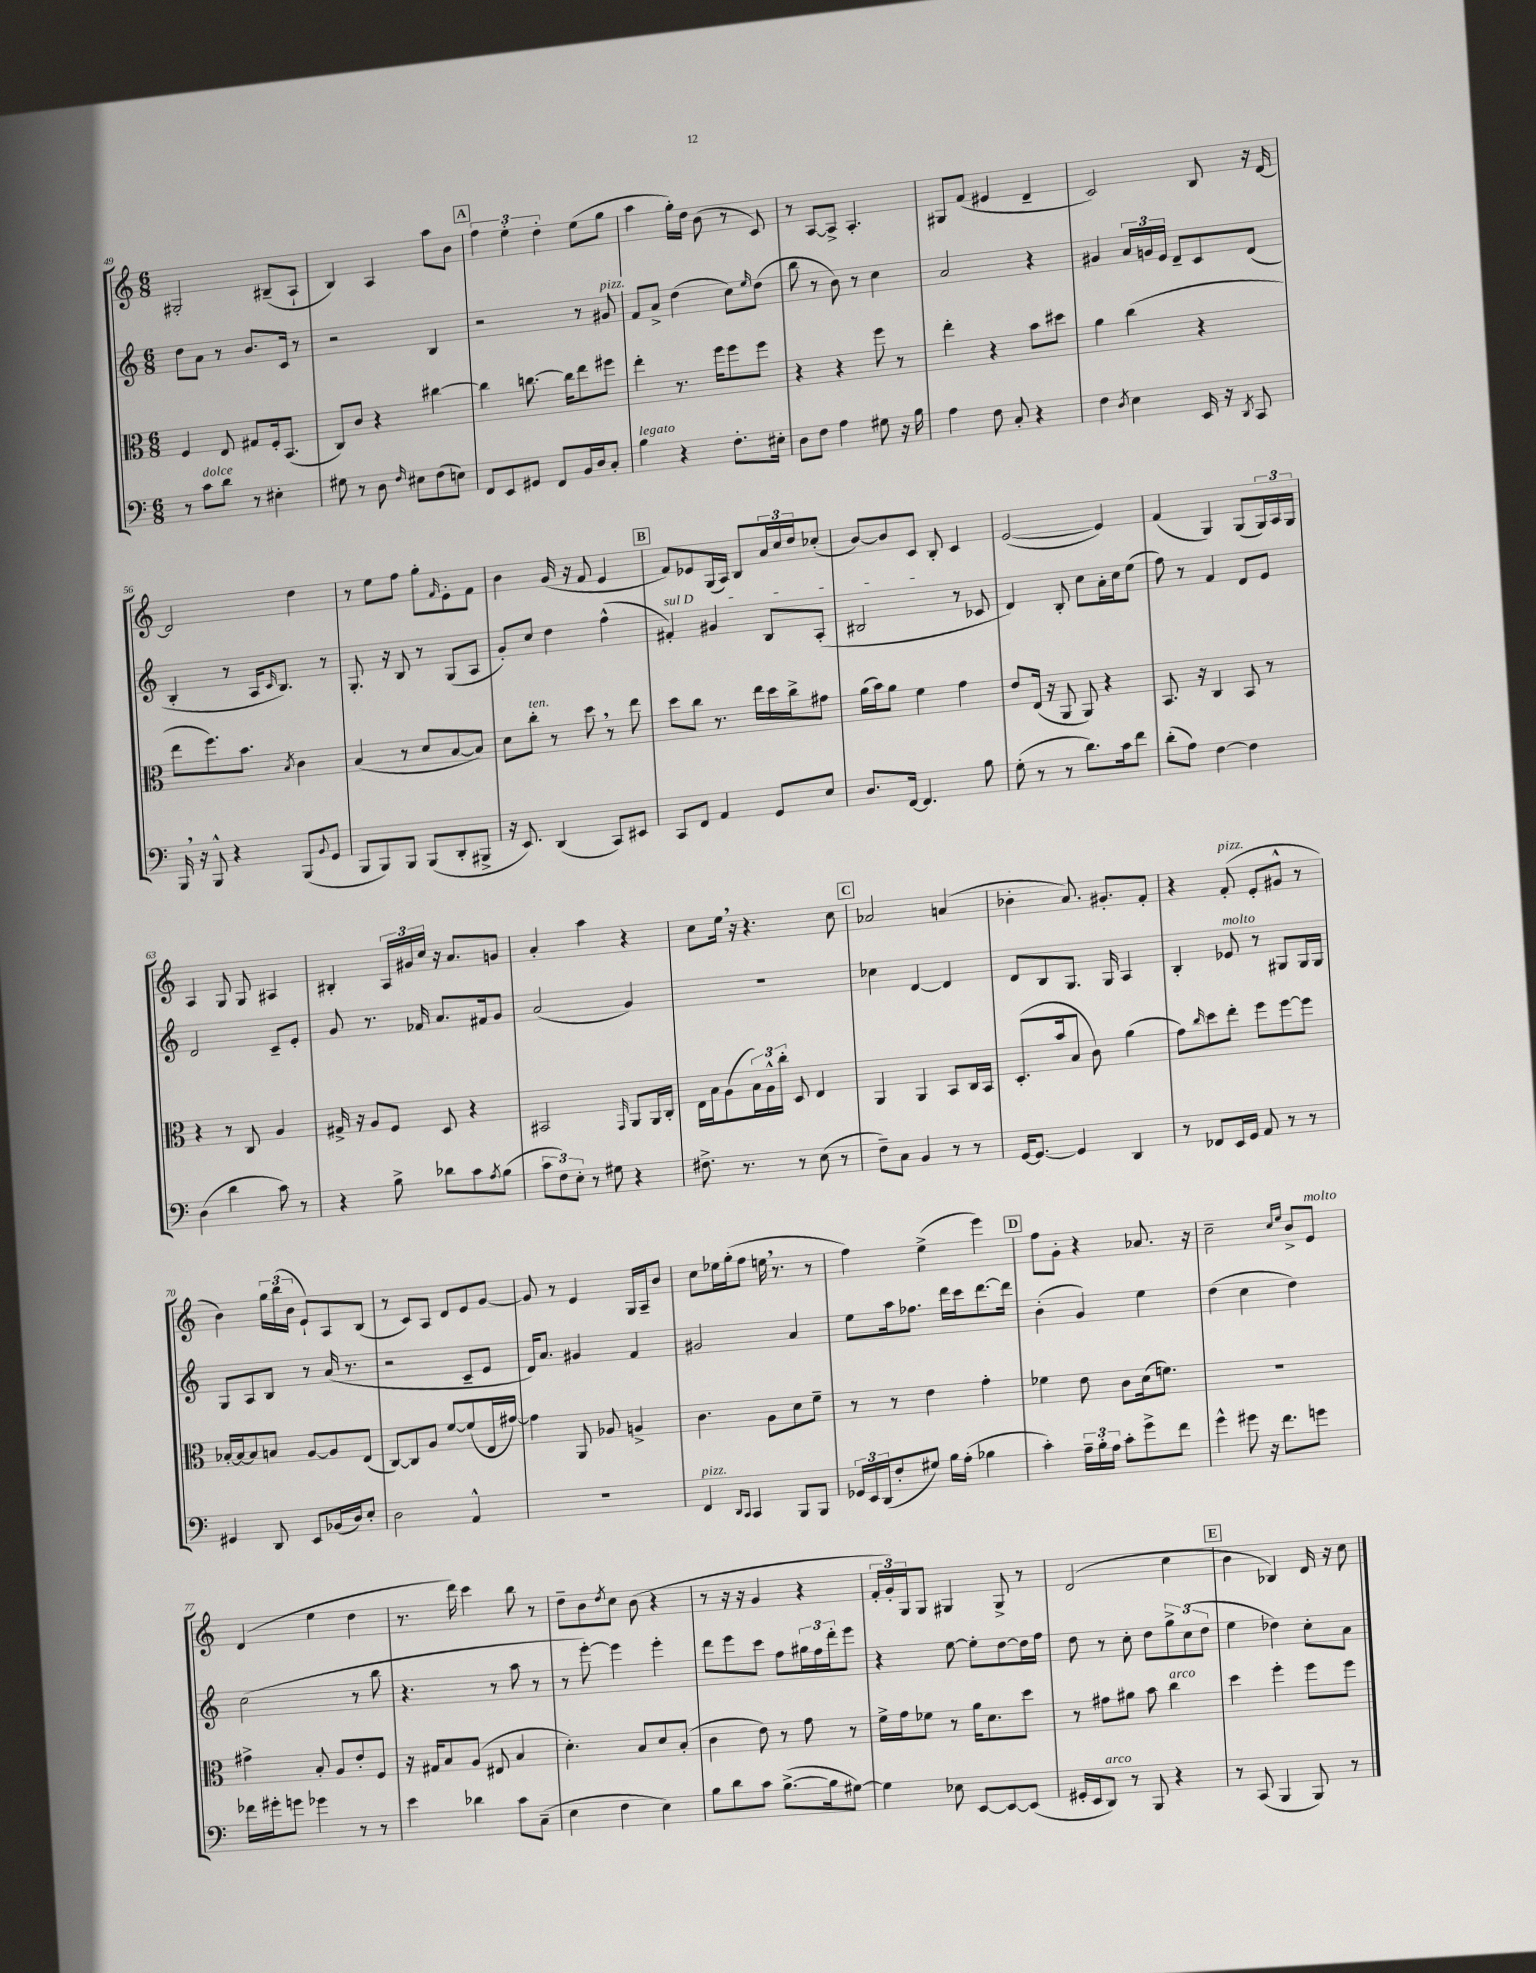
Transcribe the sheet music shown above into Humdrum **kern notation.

**kern	**kern	**kern	**kern
*staff4	*staff3	*staff2	*staff1
*clefF4	*clefC3	*clefG2	*clefG2
*k[]	*k[]	*k[]	*k[]
*M6/8	*M6/8	*M6/8	*M6/8
8r	4F	8dd	2G#'
8c	.	8a	.
8d	8E	8r	.
8r	8G#	8.b	.
4E#'	16F'	.	(8B#~
.	(8.BB	16c	.
.	.	8r	8A`
=	=	=	=
8G#	8C)	2r	4B)
8r	8c	.	.
8D	4r	.	4A
16qqF	.	.	.
8E#	.	.	.
(8F	[4cc#	4B	8aa
8E)	.	.	8b
=	=	=	=
8FF	4cc#]	2r	6ff
8EE	.	.	.
.	.	.	6ee'
8GG#	[8.cc	.	.
.	.	.	6dd'
8FF	.	.	.
.	16cc]	.	.
16BB	8ee	8r	(8ee
16D	.	.	.
8C'	8ff#	8g#	8gg
=	=	=	=
4B	4ee'	8f	4aa
.	.	8a^	.
4r	8.r	(4dd	16gg')
.	.	.	16dd
.	.	.	(8b
.	16ff	.	.
8.F'	8ff	8cc)	8r
.	.	16qqee	.
.	8ff	(8dd	8c)
16E#'	.	.	.
=	=	=	=
8D	4r	8bb	8r
8F	.	8r	[8A
4A	4r	8b)	8A^]
.	.	8r	4.A'
8G#	8ff	4cc	.
16r	8r	.	.
16B	.	.	.
=	=	=	=
4A	4ee'	2a	8G#
.	.	.	(8f
8F	4r	.	4e#
8C'	.	.	.
4r	8b	4r	4d~
.	8dd#	.	.
=	=	=	=
4F	4a	4g#	2c)
8qD	.	.	.
4E	(4cc	24a	.
.	.	24g	.
.	.	24e	.
.	.	8d~	.
16EE	4r	8c	8B
16r	.	.	.
8qDD	.	.	.
8CC	.	(8d	16r
.	.	.	[16d
=	=	=	=
16BBB	8ee	4B'	2d]
16r	.	.	.
8BBB^^	8.ff)	.	.
4r	.	8r	.
.	8.b	.	.
.	.	16A	.
.	.	16qqc	.
.	.	8.B)	.
.	8qB	.	.
(8BBB	4c	.	4dd
8qqBB	.	.	.
8GG	.	8r	.
=	=	=	=
8BBB	(4B	8.G'	8r
8BBB)	.	.	8ee
.	.	16r	.
8BBB	8r	8B	8ff
(8BBB	8d	8r	8gg'
.	.	.	16qqf
8DD'	[8B	(8G	8e'
8BBB#^	8B])	8A	8f
=	=	=	=
16r	8d	8g')	4b
8.EE)	.	.	.
.	8cc'	8cc	.
(4DD	8r	4dd	(16g
.	.	.	16r
.	8dd	.	8f
8CC)	8r	(4ff^^	4e
8EE#	8ee	.	.
=	=	=	=
8CC	8dd	4f#')	8f)
8FF	8cc	.	8e-
4AA	8.r	4g#	(16G
.	.	.	16A)
.	.	.	8B
.	16ee	.	.
8GG	16dd	8B	24a
.	.	.	24cc
.	16cc^	.	.
.	.	.	24dd
8E	8g#	(8A'	(8cc-'
=	=	=	=
8.D	(16a	2B#	[8b)
.	16b)	.	.
.	8a	.	8b]
[16FF	.	.	.
4.FF]	4f	.	8c
.	.	.	8B'
.	4g	8r	4c
8B	.	8c-	.
=	=	=	=
(8G'	8e	4d)	([2e
8r	(16E	.	.
.	16r	.	.
8r	8AA	8B'	.
8.d)	8AA)	8cc	.
.	4r	16a'	4e])
16c	.	16cc	.
8f	.	(8ee	.
=	=	=	=
(8d'	8.BB	8ff)	(4f
8A)	.	8r	.
.	16r	.	.
[4F	4C	4f	4G)
4F]	8BB	8d	(8G
.	8r	8e	24G)
.	.	.	24A
.	.	.	24G
=	=	=	=
(4D	4r	2d	4A
4d	8r	.	8G
.	8C	.	8G
8c)	4A	8c~	4A#
8r	.	8e'	.
=	=	=	=
4r	16G#^	8g	4B#'
.	16r	.	.
.	8A	8.r	.
8B^	8F	.	24A
.	.	.	24g#
.	.	16f-	.
.	.	.	24cc
8d-	8D	8.a	16r
.	.	.	8.a
8c	4r	.	.
.	.	16f#	.
8qA	.	.	.
(8B	.	8g	8g
=	=	=	=
12c	2BB#	(2a	4a'
12F)	.	.	.
12E'	.	.	.
8r	.	.	4aa
8G#	.	.	.
.	16qqGG	.	.
4r	8AA	4g)	4r
.	16AA	.	.
.	16C'	.	.
=	=	=	=
8.F#^	16E	2.r	8cc
.	16B	.	.
.	(8A	.	16ee
8.r	.	.	16r
.	24B)	.	4.r
.	24A^^	.	.
.	24cc'	.	.
8r	8D	.	.
(8E	4E	.	.
8r	.	.	8cc
=	=	=	=
8F~)	4AA	4cc-	2a-
8C	.	.	.
4BB	4AA	[4d	.
8r	8BB	4d]	(4a
8r	16C	.	.
.	16BB	.	.
=	=	=	=
[16GG	(8.D'	8d	4b-'
8.GG_	.	.	.
.	.	8B	.
.	16b	.	.
4GG]	8B	8.G	8.a)
.	8c)	.	.
.	.	16G	8.g#'
4DD	(4a	4A	.
.	.	.	8f'
=	=	=	=
8r	8g)	4B'	4r
.	16qqcc	.	.
8FF-	8dd	.	.
16EE	8ee'	8e-	(8f'
16GG	.	.	.
8AA	8ff	8r	8e'
8r	[8ff	8G#	8g#^^
8r	8ff]	16G#	8r
.	.	16G#	.
=	=	=	=
4GG#	[16B-'	8G	4b)
.	16B-_	.	.
.	8B-]	8A	.
8DD	8B	8B	24gg
.	.	.	(24bb
.	.	.	24b
8EE	[8A	8r	8e`)
(16BB-	8A]	(16a	8A
16D)	.	8.r	.
8E'	(8E	.	(8B
=	=	=	=
2D	[8C)	2r	8r
.	8C]	.	8c)
.	8A	.	8A
.	[8f	.	8d
4AA^^	(8f]	8c~	8e
.	16E	8e	[8g
.	[16g#)	.	.
=	=	=	=
2.r	4g#]	16d)	8g]
.	.	8.a	.
.	.	.	8r
.	8AA	4g#	4e
.	8A-	.	.
.	4A^	4f	16G
.	.	.	16A~
.	.	.	8b
=	=	=	=
4FF	4.c	2g#	8cc
.	.	.	16ee-
.	.	.	(16gg'
16qqDD	.	.	.
16qqCC	.	.	.
4CC	.	.	8ff
.	8A	.	16ee
.	.	.	8.r
8BBB	8d	4a	.
8BBB	8f~	.	8r
=	=	=	=
24GG-	8r	8ee	4ff)
24EE	.	.	.
(24DD	.	.	.
8F'	8r	16aa	.
.	.	8.ff-	.
8G#)	4e	.	(4ee^
16B	.	16ddd	.
(16A'	.	16ccc	.
4B-	4g'	[8.ddd	4eee)
.	.	16ddd]	.
=	=	=	=
4c')	4f-	(4b'	8ff
.	.	.	8g'
24A~	8e	4g)	4r
24B'	.	.	.
24A	.	.	.
8c'	8c	.	.
8g^	(16d	4ee	8.a-
.	8.f)	.	.
8f	.	.	.
.	.	.	16r
=	=	=	=
4g^^	2.r	(4dd	2cc~
8g#	.	4cc	.
16r	.	.	.
8.f	.	.	.
.	.	.	16qqcc
.	.	.	16qqee
.	.	4dd)	8b^
8g	.	.	8e
=	=	=	=
16f-	4g#^	(2cc	(4d
16g#'	.	.	.
8g	.	.	.
4g-	8B'	.	4ee
.	8A	.	.
8r	8e'	8r	4dd
8r	8F	8bb	.
=	=	=	=
4e	16r	4.r	8.r
.	16G#	.	.
.	8B	.	.
.	.	.	16ddd)
4d-	(8A	.	4ccc
.	8E#	8r	.
8c	4B	8aa	8bb
(8C~	.	8r	8r
=	=	=	=
4E	4.d')	8r	8dd~
.	.	[8eee')	8b
.	.	.	8qdd
4F	.	4eee]	8cc
.	8B	.	(8b
4E)	8d	4eee'	4r
.	(8B'	.	.
=	=	=	=
8B	4c	8ddd	8r
8d	.	8eee	16r
.	.	.	16r
8c	8e)	8ccc	4g
([8.B^	8r	8ff	.
.	8g	24gg#	4r
.	.	24ff	.
16B]	.	.	.
.	.	24ddd'	.
[8G#)	8r	8eee	.
=	=	=	=
4G#]	16f^	4r	24f'
.	.	.	24g')
.	16g	.	.
.	.	.	24G
.	8f-	.	8G
8E-	8r	[8ee	4G#
[8EE	16a	8ee']	.
.	8.d	.	.
8EE_	.	[8dd	8G#^
(8EE]	8dd	16dd]	8r
.	.	16ff	.
=	=	=	=
16GG#'	8r	8dd	(2d
16EE	.	.	.
8DD)	8g#	8r	.
8r	8a#	8cc'	.
8BBB	8b	8dd	.
4r	4cc	12gg^	4cc
.	.	(12cc	.
.	.	12dd	.
=	=	=	=
8r	4dd	4ee	4b
(8CC	.	.	.
4BBB	4ff'	4dd-)	4B-)
8BBB)	8ff	8cc'	16d
.	.	.	16r
8r	8ff	8a	8cc
==	==	==	==
*-	*-	*-	*-
